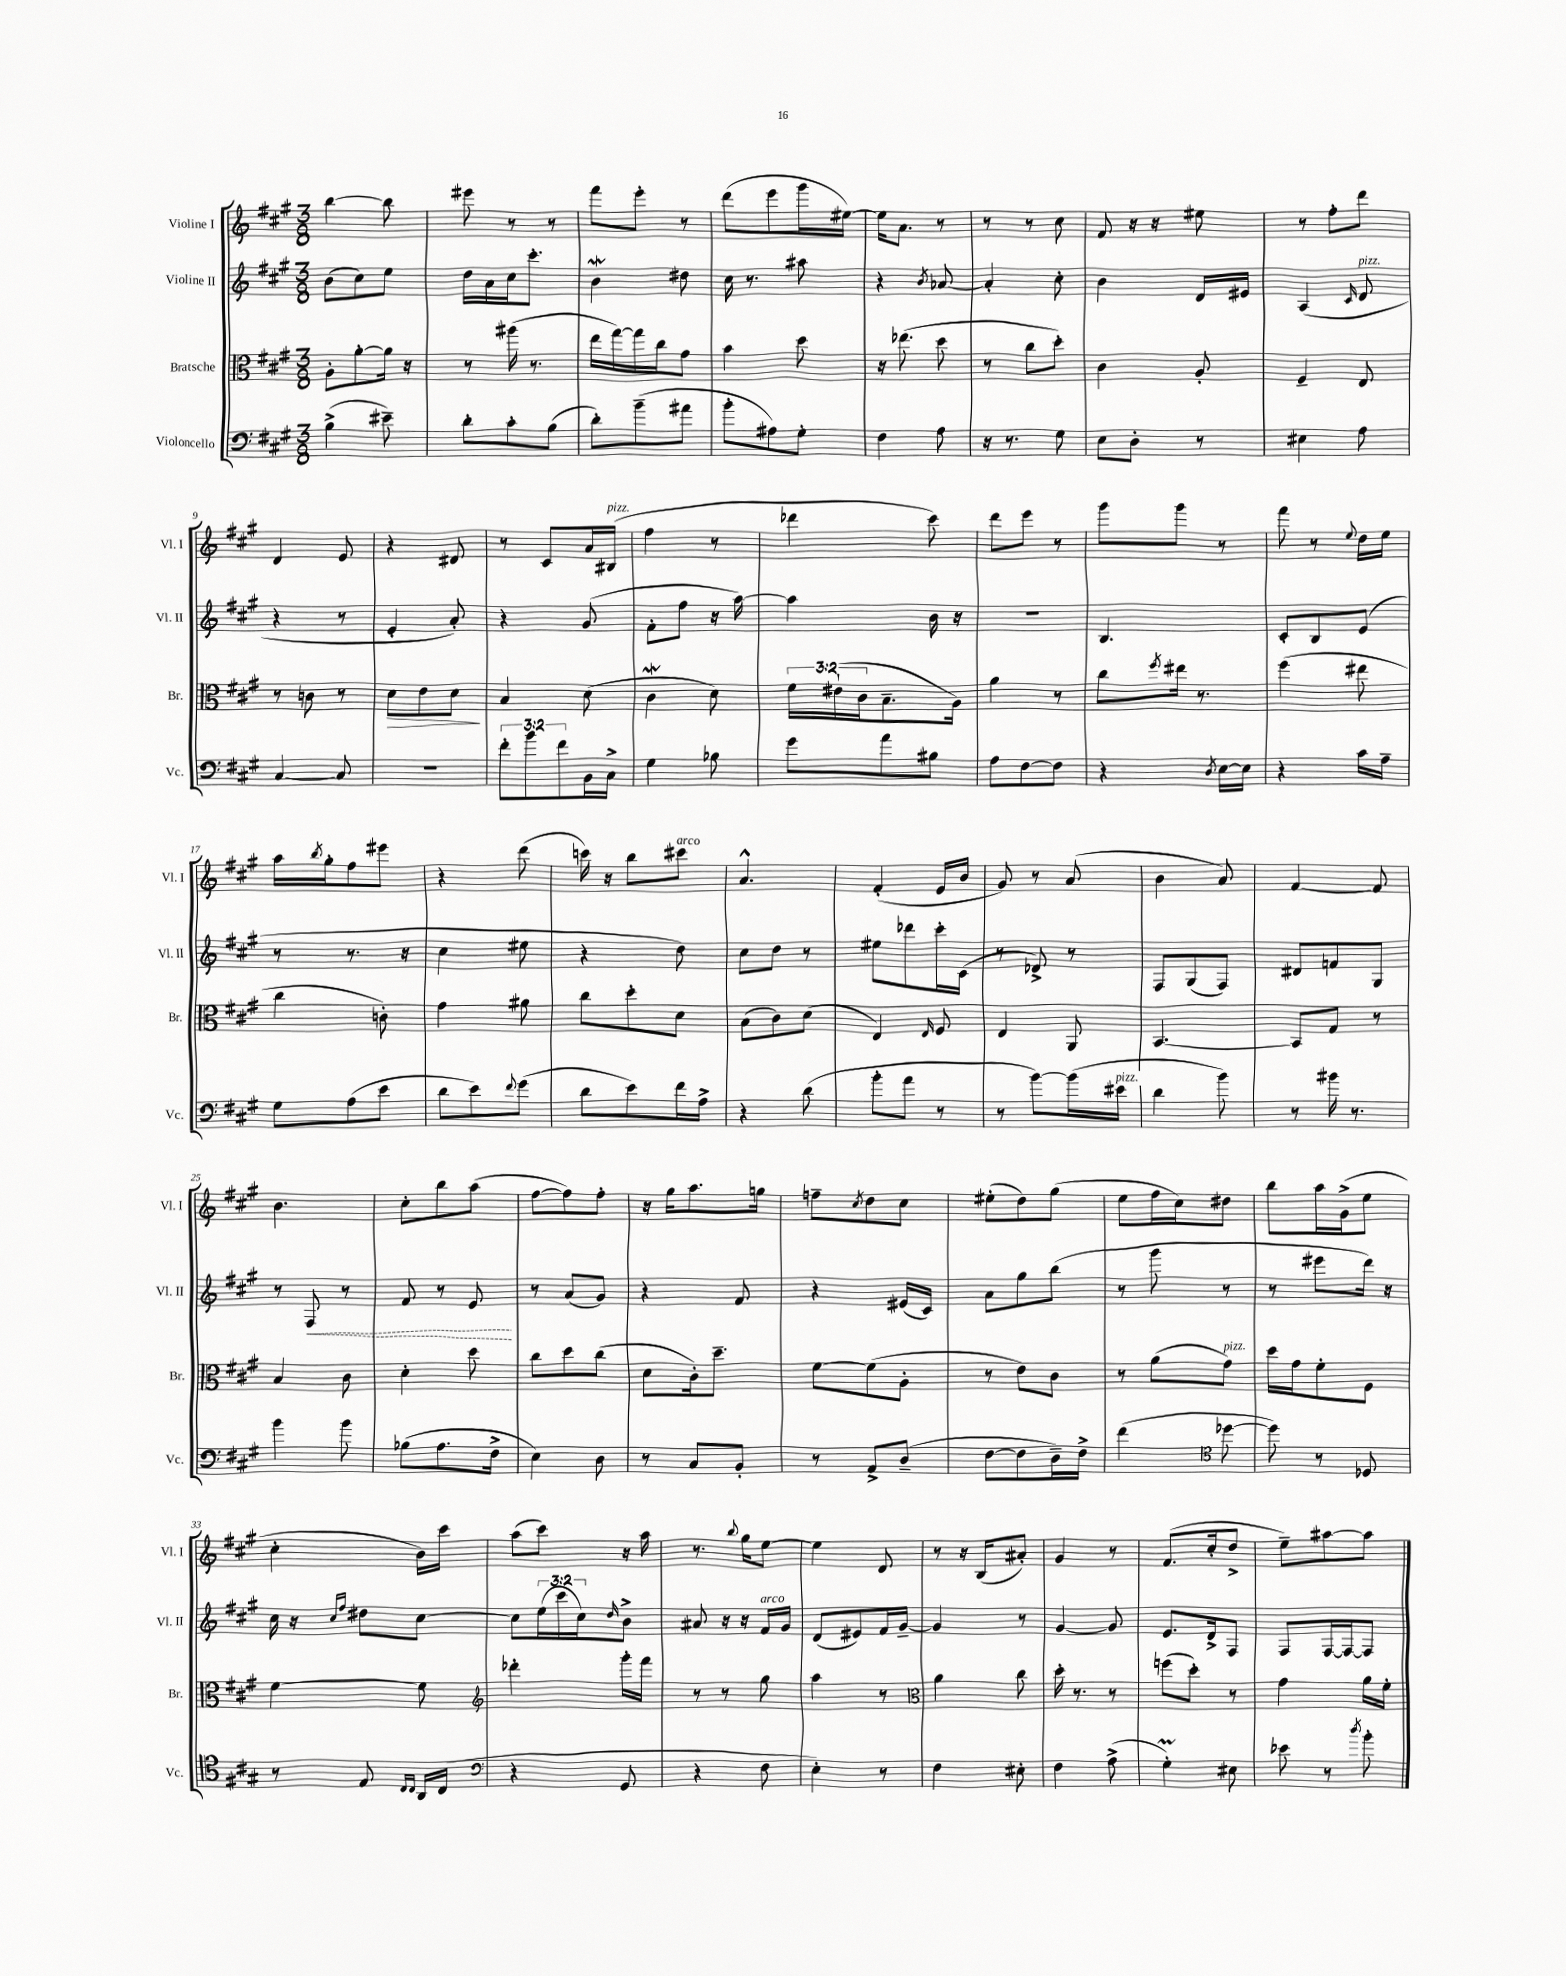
<<
\new StaffGroup <<
\new Staff = "s0" \with { instrumentName = "Violine I" shortInstrumentName = "Vl. I" } {
    \clef treble \key a \major \numericTimeSignature \time 3/8
    b''4~ b''8 |
    eis'''8 r8 r8 |
    fis'''8 e'''8-. r8 |
    d'''8( e'''8 gis'''16 eis''16~) |
    eis''16 a'8. r8 |
    r8 r8 cis''8 |
    fis'8 r16 r16 eis''8 |
    r8 fis''8-. d'''8 |
    d'4 e'8 |
    r4 dis'8 |
    r8 cis'8 a'16 bis16^\markup { \italic "pizz." }( |
    fis''4 r8 |
    des'''4 cis'''8) |
    d'''8 e'''8 r8 |
    gis'''8 gis'''8 r8 |
    fis'''8 r8 \appoggiatura { e''8 } d''16 e''16 |
    a''16 \acciaccatura { b''8 } gis''16-. fis''8 eis'''8 |
    r4 d'''8( |
    c'''16) r16 b''8 cis'''8^\markup { \italic "arco" } |
    a'4.-^ |
    fis'4-.( e'16 b'16 |
    gis'8) r8 a'8( |
    b'4 a'8) |
    fis'4~ fis'8 |
    b'4. |
    cis''8-. b''8 a''8( |
    fis''8~ fis''8) fis''8-. |
    r16 gis''16 a''8. g''16 |
    f''8-- \acciaccatura { cis''8 } d''8 cis''8 |
    eis''8-.( d''8) gis''8( |
    e''8 fis''16 cis''16) dis''8 |
    b''8 a''16 gis'16->( e''8 |
    cis''4-. b'16) cis'''16 |
    a''8( cis'''8) r16 a''16 |
    r8. \appoggiatura { b''8 } gis''16 e''8~ |
    e''4 d'8 |
    r8 r16 b16( ais'8-.) |
    gis'4 r8 |
    fis'8.( cis''16-. d''8-> |
    e''8--) ais''8~ ais''8 \bar "|." |
}
\new Staff = "s1" \with { instrumentName = "Violine II" shortInstrumentName = "Vl. II" } {
    \clef treble \key a \major \numericTimeSignature \time 3/8 \override Staff.TupletNumber.text = #tuplet-number::calc-fraction-text
    b'8( cis''8) e''8 |
    d''16 a'16 cis''16 cis'''8.-. |
    b'4\mordent dis''8 |
    cis''16 r8. ais''8 |
    r4 \acciaccatura { b'8 } aes'8~ |
    aes'4-. cis''8-. |
    b'4 d'16 eis'16 |
    a4( \grace { cis'16 } d'8^\markup { \italic "pizz." } |
    r4 r8 |
    e'4-. a'8-.) |
    r4 gis'8( |
    fis'8-. fis''8 r16 a''16~) |
    a''4 b'16 r16 |
    R4. |
    b4. |
    cis'8-. b8 e'8( |
    r8 r8. r16 |
    cis''4 eis''8 |
    r4 d''8) |
    cis''8 d''8 r8 |
    eis''8 des'''8 cis'''16-. cis'16( |
    r8 des'8->) r8 |
    fis8 gis8( fis8) |
    dis'8 f'8 gis8 |
    r8 \once \override Hairpin.style = #'dashed-line fis8\< r8 |
    fis'8 r8 e'8\! |
    r8 a'8( gis'8) |
    r4 fis'8 |
    r4 eis'16( cis'16) |
    a'8 gis''8 b''8( |
    r8 gis'''8 r8 |
    r8 eis'''8 d'''16) r16 |
    cis''16 r16 \grace { cis''16 fis''16 } dis''8 cis''8~ |
    cis''8 \tuplet 3/2 { e''16( cis'''16 cis''16) } \grace { d''16 } b'8-> |
    ais'8 r16 r16 fis'16^\markup { \italic "arco" } gis'16 |
    d'8( eis'8) fis'16 gis'16~-- |
    gis'4 r8 |
    gis'4~ gis'8 |
    e'8. d'16-> fis8 |
    fis8 fis16~ fis16~ fis8 \bar "|." |
}
\new Staff = "s2" \with { instrumentName = "Bratsche" shortInstrumentName = "Br." } {
    \clef alto \key a \major \numericTimeSignature \time 3/8 \override Staff.TupletNumber.text = #tuplet-number::calc-fraction-text
    a8-. a'8~-. a'16 r16 |
    r8 ais''16( r8. |
    e''16 gis''16~) gis''16 cis''16 gis'8 |
    b'4 d''8 |
    r16 ees''8.( d''8 |
    r8 cis''8 d''8-.) |
    cis'4 a8-. |
    fis4-- e8 |
    r8 c'8 r8 |
    d'8\> e'8 d'8\! |
    b4 d'8( |
    cis'4\mordent d'8) |
    \tuplet 3/2 { fis'16 eis'16-!( cis'16 } b8.-- a16) |
    a'4 r8 |
    cis''8 \acciaccatura { fis''8 } eis''16 r8. |
    fis''4( eis''8 |
    cis''4 c'8-.) |
    gis'4 ais'8 |
    cis''8 d''8-. d'8 |
    b8( cis'8) d'8( |
    e4) \grace { e16 } fis8 |
    e4 a,8 |
    b,4.~ |
    b,8 gis8 r8 |
    b4 cis'8 |
    d'4-. d''8 |
    cis''8 d''8 cis''8( |
    d'8 cis'16-.) d''8.-- |
    fis'8~ fis'8( a8-. |
    r8 e'8) cis'8 |
    r8 a'8( gis'8^\markup { \italic "pizz." }) |
    d''16 gis'16 fis'8-. fis8 |
    fis'4~ fis'8 |
    \clef treble des'''4-. gis'''16-. fis'''16 |
    r8 r8 gis''8 |
    a''4 r8 |
    \clef alto a'4 cis''8 |
    d''16-. r8. r8 |
    f''8( d''8-.) r8 |
    gis'4 a'16 fis'16-. \bar "|." |
}
\new Staff = "s3" \with { instrumentName = "Violoncello" shortInstrumentName = "Vc." } {
    \clef bass \key a \major \numericTimeSignature \time 3/8 \override Staff.TupletNumber.text = #tuplet-number::calc-fraction-text
    b4->( eis'8--) |
    d'8-. cis'8-. b8( |
    d'8-.) b'8--( ais'8 |
    b'8-. ais8) gis8-. |
    fis4 a8 |
    r16 r8. gis8 |
    e8 d8-. r8 |
    eis4 a8 |
    cis4~ cis8 |
    R4. |
    \tuplet 3/2 { fis'8-. b'8 fis'8 } b,16 cis16-> |
    gis4 bes8 |
    gis'8 a'8 bis8 |
    a8 fis8~ fis8 |
    r4 \acciaccatura { d8 } e16~ e16 |
    r4 cis'16 a16-- |
    gis8 a8( e'8 |
    d'8 e'8) \appoggiatura { fis'8 } gis'8( |
    d'8 e'8) fis'16 a16-> |
    r4 d'8( |
    b'8-. a'8 r8 |
    r8 b'8~) b'16( eis'16^\markup { \italic "pizz." } |
    d'4 b'8) |
    r8 bis'16 r8. |
    b'4 b'8 |
    bes8( a8. fis16-> |
    e4) d8 |
    r8 cis8 b,8-. |
    r8 a,8-> d8--( |
    fis8~ fis8 d16--) fis16-> |
    fis'4( \clef tenor des''8~ |
    des''8) r8 des8 |
    r8 e8 \grace { cis16 cis16 } a,16 cis16( |
    \clef bass r4 gis,8 |
    r4 fis8 |
    e4-.) r8 |
    fis4 eis8-. |
    fis4 a8->( |
    gis4-.\prall) eis8 |
    ees'8 r8 \acciaccatura { d''8 } b'8-. \bar "|." |
}
>>
>>
